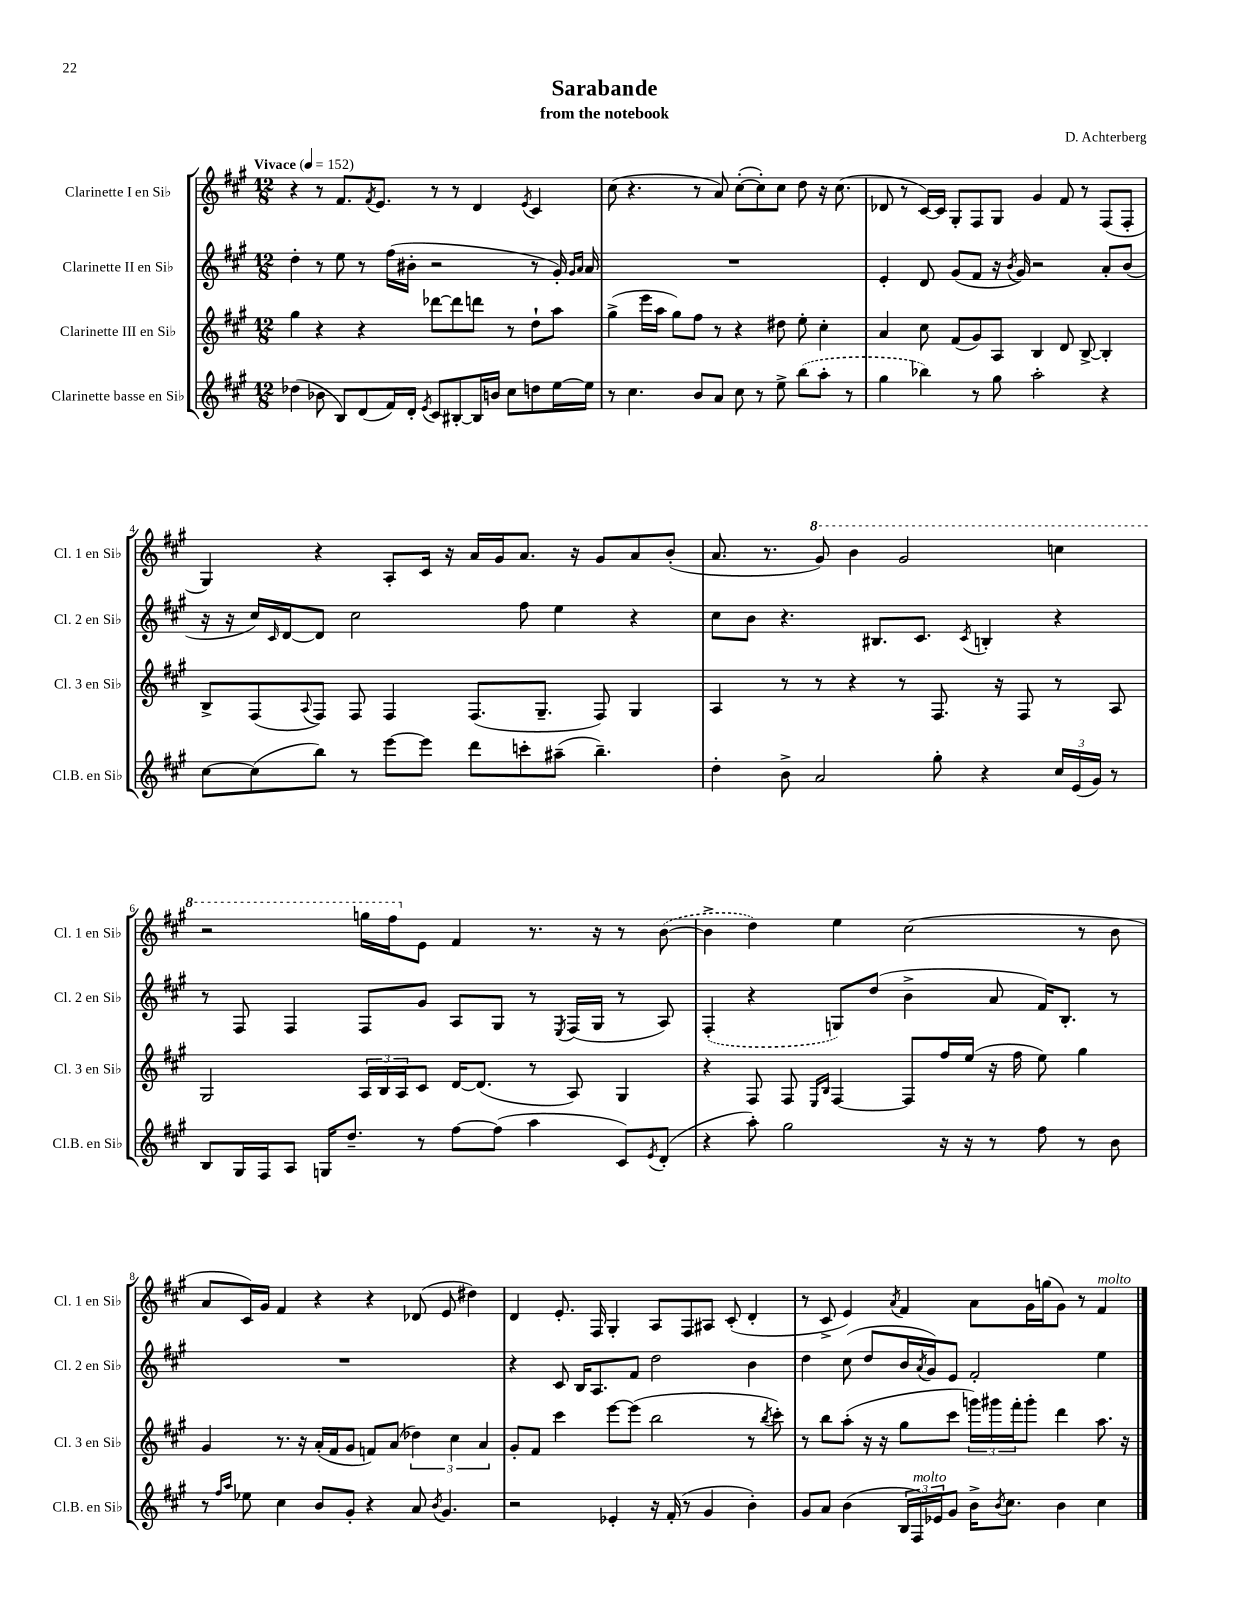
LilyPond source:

\header { title = "Sarabande" composer = "D. Achterberg" subtitle = "from the notebook" }
<<
\new StaffGroup <<
\new Staff = "s0" \with { instrumentName = "Clarinette I en Sib" shortInstrumentName = "Cl. 1 en Sib" } {
    \clef treble \key a \major \numericTimeSignature \time 12/8 \tempo "Vivace" 4 = 152
    r4 r8 fis'8. \acciaccatura { fis'8 } e'8. r8 r8 d'4 \acciaccatura { e'8 } cis'4 |
    cis''8( r4. r8 a'8) cis''8~-.( cis''8-.) cis''8 d''8 r16 cis''8.( |
    des'8 r8 cis'16~) cis'16 gis8-. fis8 gis8 gis'4 fis'8 r8 fis8( fis8-. |
    gis4) r4 a8-. cis'16 r16 a'16 gis'16 a'8. r16 gis'8 a'8 b'8-.( |
    a'8. r8. \ottava #1 gis''8) b''4 gis''2 c'''4 |
    r2 g'''16 fis'''16 \ottava #0 e'8 fis'4 r8. r16 r8 \once \slurDashed b'8~( |
    b'4-> d''4) e''4 cis''2( r8 b'8 |
    a'8 cis'16) gis'16 fis'4 r4 r4 des'8( e'8 dis''4) |
    d'4 e'8.-. fis16 gis4-. a8 fis8 ais8 cis'8-.( d'4-. |
    r8 cis'8-> e'4) \acciaccatura { a'8 } fis'4 a'8 gis'16 g''16( gis'8) r8 fis'4^\markup { \italic "molto" } \bar "|." |
}
\new Staff = "s1" \with { instrumentName = "Clarinette II en Sib" shortInstrumentName = "Cl. 2 en Sib" } {
    \clef treble \key a \major \numericTimeSignature \time 12/8
    d''4-. r8 e''8 r8 fis''16( bis'16-. r2 r8 gis'16-.) \grace { gis'16 a'16 } a'16 |
    R1. |
    e'4-. d'8 gis'8( fis'8 r16 \acciaccatura { b'8 } gis'16) r2 a'8-. b'8( |
    r16 r16 cis''16) \grace { cis'16 } d'16~ d'8 cis''2 fis''8 e''4 r4 |
    cis''8 b'8 r4. bis8. cis'8. \acciaccatura { cis'8 } b4-. r4 |
    r8 fis8 fis4 fis8 gis'8 a8 gis8 r8 \acciaccatura { e8 } fis16( gis16 r8 a8) |
    \once \slurDashed fis4-.( r4 g8) d''8( b'4-> a'8 fis'16) b8.-. r8 |
    R1. |
    r4 cis'8 b16 a8. fis'8 d''2 b'4 |
    d''4 cis''8( d''8 b'16 \acciaccatura { a'8 } gis'16) e'8 fis'2-. e''4 \bar "|." |
}
\new Staff = "s2" \with { instrumentName = "Clarinette III en Sib" shortInstrumentName = "Cl. 3 en Sib" } {
    \clef treble \key a \major \numericTimeSignature \time 12/8
    gis''4 r4 r4 des'''8~ des'''8 d'''8 r8 d''8-! a''8 |
    gis''4->( e'''16 a''16 gis''8) fis''8 r8 r4 dis''8 e''8-. cis''4-. |
    a'4 cis''8 fis'8( gis'8) a8 b4 d'8 b8~-> b4-. |
    b8-> fis8( \appoggiatura { a8 } fis8) fis8 fis4 fis8.( gis8.-- fis8) gis4 |
    a4 r8 r8 r4 r8 fis8. r16 fis8 r8 a8 |
    gis2 \tuplet 3/2 { a16 b16 a16 } cis'8 d'16~ d'8.( r8 a8) gis4 |
    r4 fis8 fis8 \grace { e16 b16 } fis4~ fis8 fis''16 e''16( r16 fis''16 e''8) gis''4 |
    gis'4 r8. r16 a'16-.( fis'16 gis'8 f'8) a'8( \tuplet 3/2 { des''4) cis''4 a'4 } |
    gis'8-. fis'8 cis'''4 e'''8~ e'''8( b''2 r8 \acciaccatura { b''8 } cis'''8-.) |
    r8 b''8 a''8-.( r16 r16 gis''8 cis'''8 \tuplet 3/2 { g'''16) gis'''16 fis'''16-. } gis'''8-. d'''4 a''8. r16 \bar "|." |
}
\new Staff = "s3" \with { instrumentName = "Clarinette basse en Sib" shortInstrumentName = "Cl.B. en Sib" } {
    \clef treble \key a \major \numericTimeSignature \time 12/8
    des''4( bes'8 b8) d'8( fis'16) d'16-. \acciaccatura { e'8 } cis'8 bis8~-. bis16 b'16 cis''8 d''8 e''16~ e''16 |
    r8 cis''4. b'8 a'8 cis''8 r8 e''8-> \once \slurDashed b''8( a''8-. r8 |
    gis''4 bes''4) r8 gis''8 a''2-. r4 |
    cis''8~ cis''8( b''8) r8 e'''8~ e'''8 d'''8 c'''8-. ais''8--( b''4.--) |
    d''4-. b'8-> a'2 gis''8-. r4 \tuplet 3/2 { cis''16 e'16( gis'16) } r8 |
    b8 gis16 fis16 a8 g16 d''8.-- r8 fis''8~ fis''8( a''4 cis'8) \acciaccatura { e'8 } d'8-.( |
    r4 a''8-.) gis''2 r16 r16 r8 fis''8 r8 b'8 |
    r8 \grace { fis''16 a''16 } ees''8 cis''4 b'8 gis'8-. r4 a'8 \acciaccatura { b'8 } gis'4. |
    r2 ees'4-. r16 fis'16-.( r8 gis'4 b'4-.) |
    gis'8 a'8 b'4( \tuplet 3/2 { b16 fis16^\markup { \italic "molto" }) ees'16 } gis'8 b'16-> \acciaccatura { b'8 } cis''8. b'4 cis''4 \bar "|." |
}
>>
>>
